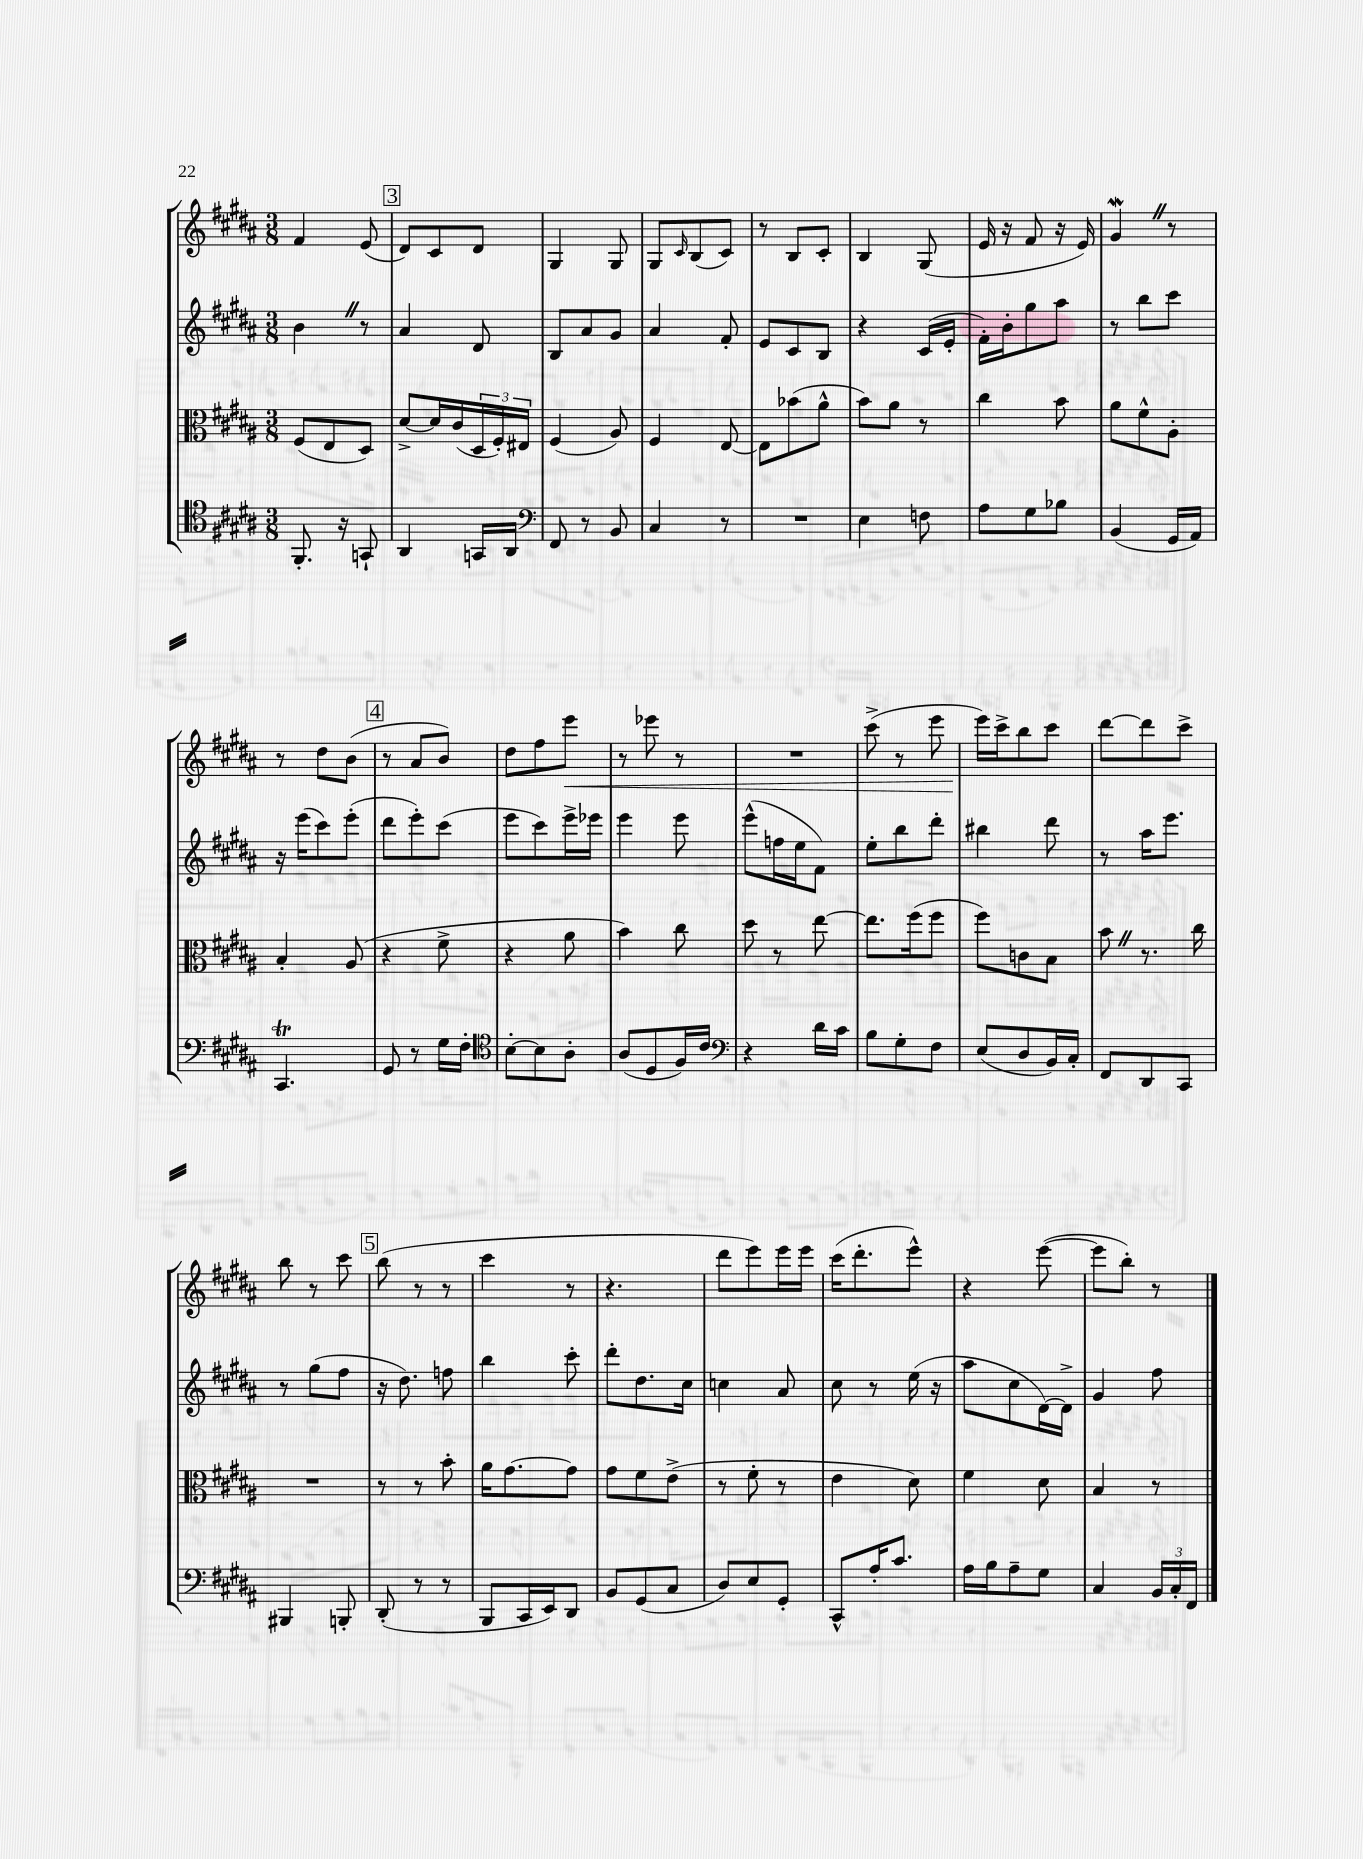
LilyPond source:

<<
\new StaffGroup <<
\new Staff = "s0" {
    \clef treble \key b \major \numericTimeSignature \time 3/8
    fis'4 e'8( |
    \mark \markup { \box "3" } dis'8) cis'8 dis'8 |
    gis4 gis8 |
    gis8 \grace { cis'16 } b8( cis'8) |
    r8 b8 cis'8-. |
    b4 gis8( |
    e'16 r16 fis'8 r16 e'16) |
    gis'4\mordent \once \override BreathingSign.text = \markup { \musicglyph "scripts.caesura.straight" } \breathe r8 |
    r8 dis''8 b'8( |
    \mark \markup { \box "4" } r8 ais'8 b'8) |
    dis''8 fis''8 e'''8\< |
    r8 ees'''8 r8 |
    R4. |
    cis'''8->( r8 e'''8 |
    e'''16\!) cis'''16-> b''8 cis'''8 |
    dis'''8~ dis'''8 cis'''8-> |
    b''8 r8 cis'''8 |
    \mark \markup { \box "5" } b''8( r8 r8 |
    cis'''4 r8 |
    r4. |
    dis'''8 e'''8) e'''16 e'''16 |
    cis'''16( dis'''8.-. e'''8-^) |
    r4 e'''8~( |
    e'''8 b''8-.) r8 \bar "|." |
}
\new Staff = "s1" {
    \clef treble \key b \major \numericTimeSignature \time 3/8
    b'4 \once \override BreathingSign.text = \markup { \musicglyph "scripts.caesura.straight" } \breathe r8 |
    \mark \markup { \box "3" } ais'4 dis'8 |
    b8 ais'8 gis'8 |
    ais'4 fis'8-. |
    e'8 cis'8 b8 |
    r4 cis'16( e'16-. |
    fis'16-.) b'16-. gis''8 ais''8 |
    r8 b''8 cis'''8 |
    r16 e'''16( cis'''8) e'''8-.( |
    \mark \markup { \box "4" } dis'''8 e'''8-.) cis'''8( |
    e'''8 cis'''8) e'''16-> ees'''16 |
    e'''4 e'''8 |
    e'''8-^( f''16 e''16 fis'8) |
    e''8-. b''8 dis'''8-. |
    bis''4 dis'''8 |
    r8 ais''16 e'''8. |
    r8 gis''8( fis''8 |
    \mark \markup { \box "5" } r16 dis''8.) f''8 |
    b''4 cis'''8-. |
    dis'''8-. dis''8. cis''16 |
    c''4 ais'8 |
    cis''8 r8 e''16( r16 |
    ais''8 cis''8 dis'16~) dis'16-> |
    gis'4 fis''8 \bar "|." |
}
\new Staff = "s2" {
    \clef alto \key b \major \numericTimeSignature \time 3/8
    fis8( e8 dis8) |
    \mark \markup { \box "3" } dis'8~-> dis'16 cis'16( \tuplet 3/2 { dis16 fis16-.) eis16 } |
    fis4( ais8) |
    fis4 e8~ |
    e8 bes'8( ais'8-^ |
    b'8) ais'8 r8 |
    cis''4 b'8 |
    ais'8 fis'8-^ ais8-. |
    b4-. ais8( |
    \mark \markup { \box "4" } r4 fis'8-> |
    r4 ais'8 |
    b'4) cis''8 |
    dis''8 r8 e''8~ |
    e''8. fis''16( fis''8 |
    fis''8) c'8 b8 |
    b'8 \once \override BreathingSign.text = \markup { \musicglyph "scripts.caesura.straight" } \breathe r8. cis''16 |
    R4. |
    \mark \markup { \box "5" } r8 r8 b'8-. |
    ais'16 gis'8.~ gis'8 |
    gis'8 fis'8 e'8->( |
    r8 fis'8-. r8 |
    e'4 dis'8) |
    fis'4 dis'8 |
    b4 r8 \bar "|." |
}
\new Staff = "s3" {
    \clef tenor \key b \major \numericTimeSignature \time 3/8
    fis,8.-. r16 g,8-! |
    \mark \markup { \box "3" } ais,4 g,16 ais,16 |
    \clef bass fis,8 r8 b,8 |
    cis4 r8 |
    R4. |
    e4 f8 |
    ais8 gis8 bes8 |
    b,4( gis,16 ais,16) |
    cis,4.\trill |
    \mark \markup { \box "4" } gis,8 r8 gis16 fis16-. |
    \clef tenor b8~-. b8 ais8-. |
    ais8( dis8 fis16) cis'16 |
    \clef bass r4 dis'16 cis'16 |
    b8 gis8-. fis8 |
    e8( dis8 b,16) cis16-. |
    fis,8 dis,8 cis,8 |
    bis,,4 b,,8-. |
    \mark \markup { \box "5" } dis,8-.( r8 r8 |
    b,,8 cis,16 e,16) dis,8 |
    b,8 gis,8( cis8 |
    dis8) e8 gis,8-. |
    cis,8-^ ais16-. cis'8. |
    ais16 b16 ais8-- gis8 |
    cis4 \tuplet 3/2 { b,16 cis16-. fis,16 } \bar "|." |
}
>>
>>
\layout { \context { \Score \remove "Bar_number_engraver" } }
